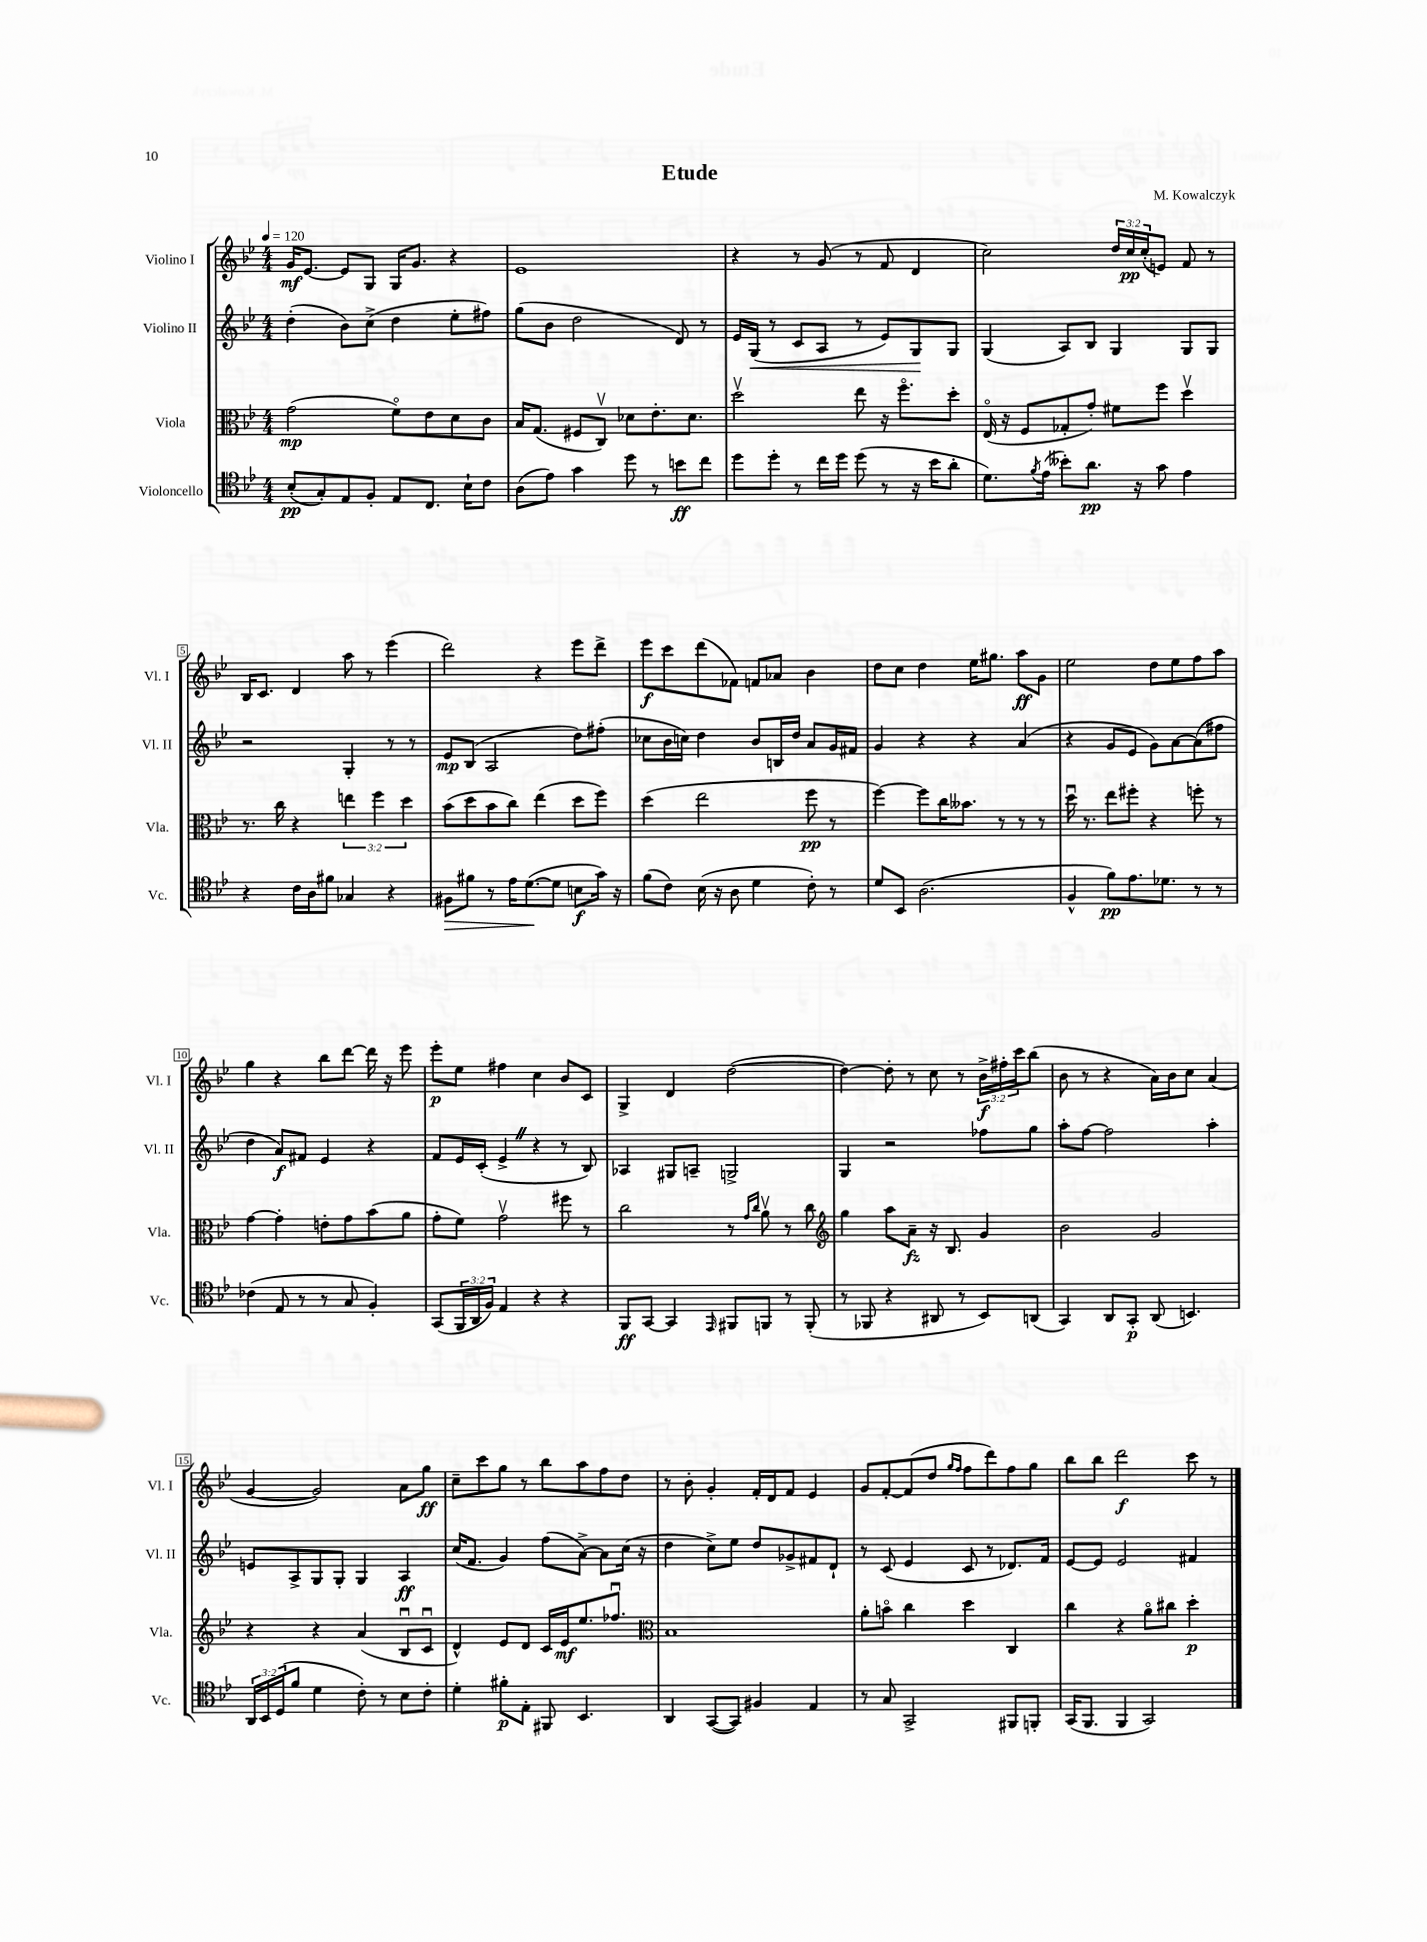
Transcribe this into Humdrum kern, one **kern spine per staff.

**kern	**kern	**kern	**kern
*staff4	*staff3	*staff2	*staff1
*clefC4	*clefC3	*clefG2	*clefG2
*k[b-e-]	*k[b-e-]	*k[b-e-]	*k[b-e-]
*M4/4	*M4/4	*M4/4	*M4/4
*MM120	*MM120	*MM120	*MM120
(8B-'	(2g	(4dd'	16g
.	.	.	[8.e-
8G')	.	.	.
8E-	.	8b-)	8e-]
8F'	.	(8cc^	8G
8E-	8fo)	4dd	16G
.	.	.	8.g
8.C	8e-	.	.
.	8d	8ee-'	4r
16B-`	.	.	.
8c	8c	8ff#)	.
=	=	=	=
(8A	16B-	(8gg	1e-
.	(8.G	.	.
8e-)	.	8b-	.
4g	8F#	2dd	.
.	8Cv)	.	.
8dd	8d-	.	.
8r	8.e-'	.	.
8b	.	8d)	.
.	8.d-	.	.
8cc	.	8r	.
=	=	=	=
8dd	2ddv	16e-	4r
.	.	(16G	.
8dd'	.	8r	.
8r	.	8c	8r
16cc	.	8A	(8g
16dd	.	.	.
(8dd	8ee-	8r	8r
8r	16r	8e-)	8f
.	8.ffo	.	.
16r	.	8G	4d
16b-	.	.	.
8a'	8dd'	8G	.
=	=	=	=
8.d)	(16E-o	(4G	2cc)
.	16r	.	.
.	8F	.	.
8qf	.	.	.
(16e-	.	.	.
8b--')	8G-'	8A)	.
8.a	8g')	8B-	.
.	8f#	4G	24dd
.	.	.	24cc
16r	.	.	.
.	.	.	(24cc'
8g	8ff	.	8e)
4e-	4ddv	8G	8f
.	.	8G	8r
=	=	=	=
4r	8.r	2r	16B-
.	.	.	8.c
.	16cc	.	.
16c	4r	.	4d
16A	.	.	.
8f#	.	.	.
4G-	6ee	4G'	8aa
.	.	.	8r
.	6ff	.	.
4r	.	8r	(4eee-
.	6dd	.	.
.	.	8r	.
=	=	=	=
8F#	(8b-	8e-	2ddd)
8f#	8dd	(8B-	.
8r	8b-	2A	.
16e-	8cc)	.	.
([8.d	.	.	.
.	(4ee-	.	4r
8d]	.	.	.
8B	8dd	8dd)	8eee-
16g)	8ff)	(8ff#'	8ddd^
16r	.	.	.
=	=	=	=
(8f	(4dd	8cc-	8eee-
8c)	.	16b-	8ccc
.	.	16cc)	.
(16B-	2ee-	4dd	(8ddd
16r	.	.	.
8A	.	.	8f-)
4d	.	8b-	8f
.	.	16B	8a-
.	.	16dd	.
8c')	8ff	8a	4b-
8r	8r	16g	.
.	.	16f#	.
=	=	=	=
8d	[4ff)	4g	8dd
8BB-	.	.	8cc
(2.A	8ff]	4r	4dd
.	16cc	.	.
.	8.b--	.	.
.	.	4r	16ee-
.	.	.	8.gg#
.	8r	.	.
.	8r	(4a	8aa
.	8r	.	8g
=	=	=	=
4F^^	16ddu	4r	2ee-
.	8.r	.	.
8f)	8ee-	8g	.
8.e-	8ff#'	8e-	.
.	4r	8g)	8dd
8.d-	.	.	.
.	.	[8a	8ee-
8r	8ff'	(8a]	8ff
8r	8r	8ff#	8aa
=	=	=	=
(4c-	[4g	4dd	4gg
8E-	4g']	8a)	4r
8r	.	8f#	.
8r	8e'	4e-	8bb-
8G	8g	.	[8ddd
4F')	(8b-	4r	16ddd]
.	.	.	16r
.	8a	.	8eee-
=	=	=	=
(8GG	8g'	8f	8eee-'
24FF	8f)	16e-	8ee-
24AA	.	.	.
.	.	(16c'	.
24F)	.	.	.
4E-	2gv	4e-^	4ff#
4r	.	4r	4cc
4r	8ff#	8r	8b-
.	8r	8B-)	8c
=	=	=	=
8FF	2cc	4A-	4G^
[8GG	.	.	.
4GG]	.	8G#	4d
.	.	8A~	.
16qqEE-	.	.	.
8FF#	8r	2G^	([2dd
.	16qqg	.	.
.	16qqcc	.	.
8FF	8av	.	.
8r	8r	.	.
(8FF'	8cc	.	.
=	=	=	=
*	*clefG2	*	*
8r	4gg	4G	4dd_)
8FF-	.	.	.
4r	8aa	2r	8dd']
.	8a~	.	8r
8AA#	16r	.	8cc
.	8.B-	.	.
8r	.	.	8r
8BB-)	4g	8ff-	24b-^
.	.	.	24ff#'
.	.	.	24ccc
(8AA	.	8gg	(8bb-
=	=	=	=
4GG)	2b-	8aa'	8b-
.	.	[8ff	8r
8AA	.	2ff]	4r
8GG'	.	.	.
(8AA	2g	.	16a)
.	.	.	16b-
4.BB)	.	.	8cc
.	.	4aa'	(4a
=	=	=	=
24AA	4r	8e	[4g
24BB-	.	.	.
(24D	.	.	.
8f	.	8A^	.
4d	4r	8G	2g])
.	.	8G'	.
8c')	(4a	4G	.
8r	.	.	.
8B-	8B-u	4A	8a
8c'	8cu	.	8gg
=	=	=	=
4d'	4d^^)	(16cc	8cc~
.	.	8.f	.
.	.	.	8ccc
8f#'	8e-	4g)	8gg
8E-'	8d	.	8r
8FF#	16c	(8ff	8bb-
.	16e-	.	.
4.BB-	8.ee-	[8a^)	8aa
.	.	8a]	8ff
.	8.ff-u	.	.
.	.	(16cc	8dd
.	.	16r	.
=	=	=	=
*	*clefC3	*	*
4AA	1B-	4dd	8r
.	.	.	8b-'
([8GG	.	8cc^)	4g'
8GG])	.	8ee-	.
4F#	.	8dd	16f'
.	.	.	16d
.	.	8g-^	8f
4E-	.	8f#	4e-
.	.	8d`	.
=	=	=	=
8r	8a'	8r	8g
8G	8bo	(8c	[8f'
2GG^	4cc	4e-	(8f]
.	.	.	8dd
.	.	.	16qqgg
.	.	.	16qqff
.	4dd	8c	8ff
.	.	8r	8ddd)
8FF#	4C	8.d-)	8ff
8FF'	.	.	8gg
.	.	16f	.
=	=	=	=
(16GG	4cc	[8e-	8bb-
8.FF	.	.	.
.	.	8e-]	8bb-
4FF	4r	2e-	2ddd
2GG)	8ao	.	.
.	8cc#	.	.
.	4dd'	4f#	8ccc
.	.	.	8r
==	==	==	==
*-	*-	*-	*-
